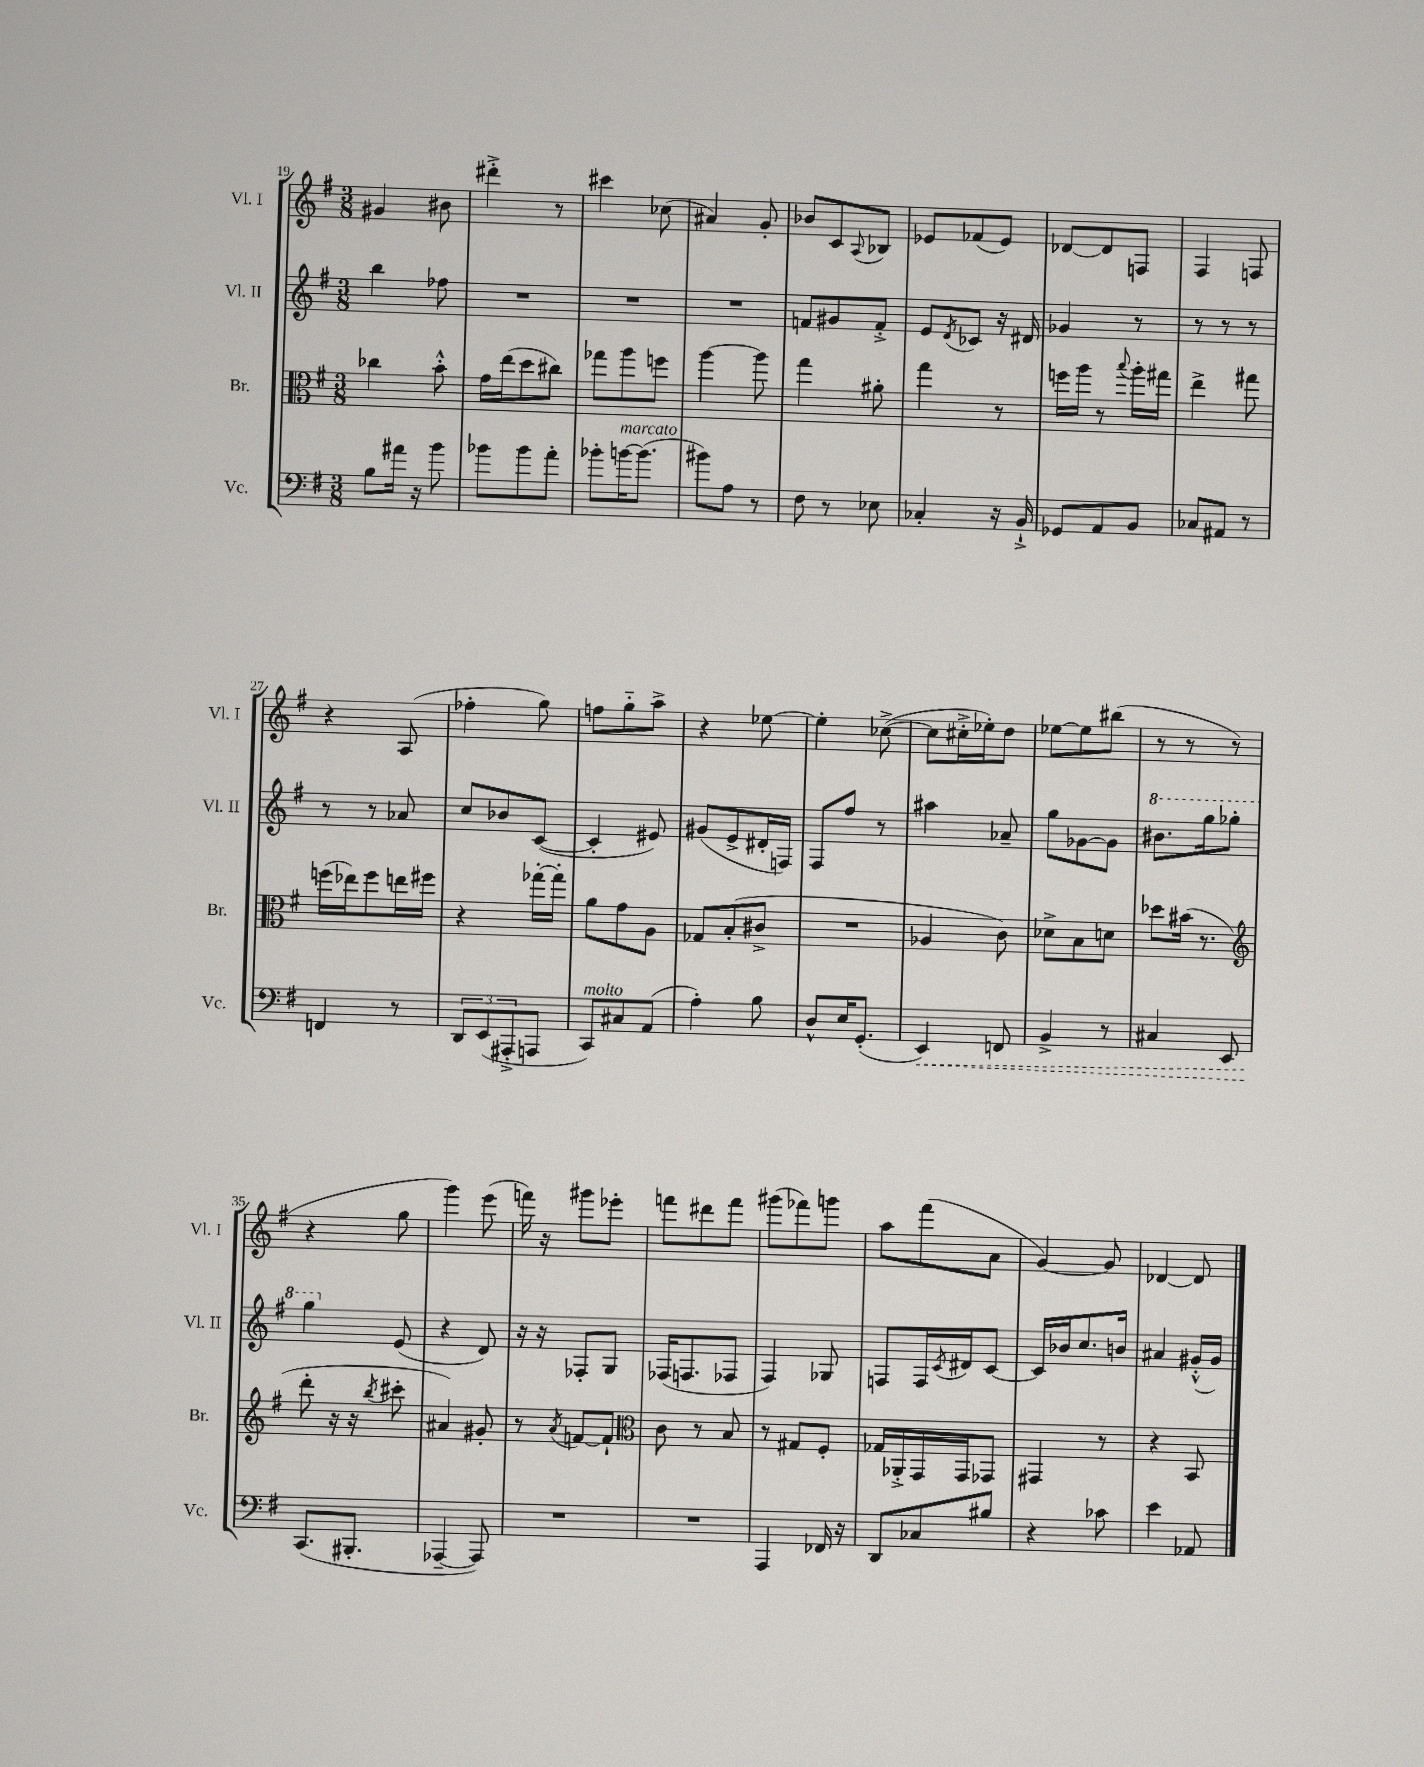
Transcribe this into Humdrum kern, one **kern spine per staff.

**kern	**dynam	**kern	**kern	**kern
*part4	*part4	*part3	*part2	*part1
*staff4	*staff4	*staff3	*staff2	*staff1
*I"Vc.	*	*I"Br.	*I"Vl. II	*I"Vl. I
*I'Vc.	*	*I'Br.	*I'Vl. II	*I'Vl. I
*clefF4	*	*clefC3	*clefG2	*clefG2
*k[f#]	*	*k[f#]	*k[f#]	*k[f#]
*M3/8	*	*M3/8	*M3/8	*M3/8
=19	=19	=19	=19	=19
8B\L	.	4cc-X\	4bb\	4g#X/
16a#X\Jk	.	.	.	.
16r	.	.	.	.
8b\	.	8b'^^\	8ff-X\	8b#X\
=20	=20	=20	=20	=20
8b-X\L	.	16g\LL	4.r	4ddd#X'^\
.	.	(16ee\J	.	.
8b-\	.	8dd\	.	.
8a'\J	.	8cc#X\J)	.	8r
=21	=21	=21	=21	=21
8b-X'\L	.	8gg-X\L	4.r	4ccc#X\
!LO:TX:a:i:t=marcato	!	!	!	!
[16bn\K	.	8aa\	.	.
(8.b\J]	.	.	.	.
.	.	8ffn\J	.	(8cc-X\
=22	=22	=22	=22	=22
8b#X\L)	.	[4aa\	4.r	4a#X/)
8A\J	.	.	.	.
8r	.	8aa\]	.	8g'/
=23	=23	=23	=23	=23
8F#\	.	4gg\	8fn/L	8b-X/L
8r	.	.	8g#X/	8c/
.	.	.	.	8qqA/
8E-X\	.	8a#X'\	8f'^/J	8B-X/J
=24	=24	=24	=24	=24
4C-X'/	.	4gg\	8e/L	8e-X/L
.	.	.	8qd/	.
.	.	.	8c-X/J	(8f-X/
16r	.	8r	16r	8e-/J)
16BB`^/	.	.	16d#X/	.
=25	=25	=25	=25	=25
8GG-X/L	.	16ffn\LL	4g-X/	[8d-X/L
.	.	16aa\JJ	.	.
8AA/	.	8r	.	8d-/]
.	.	8qqbb/	.	.
8BB/J	.	16aa'\LL	8r	8Fn/J
.	.	16gg#X\JJ	.	.
=26	=26	=26	=26	=26
8C-X/L	.	4ee^\	8r	4F#/
8AA#X/J	.	.	8r	.
8r	.	8gg#X\	8r	8Fn/
!!LO:LB:g=z
=27	=27	=27	=27	=27
4FFn/	.	(16ffn\LL	8r	4r
.	.	16ee-X\J)	.	.
.	.	8ff\	8r	.
8r	.	16een\L	8a-X/	(8A/
.	.	16ff#X\JJ	.	.
=28	=28	=28	=28	=28
12DD/L	.	4r	8cc/L	4ff-X'\
(12EE/	.	.	.	.
.	.	.	8b-X/	.
12AAA#X'^/	.	.	.	.
8AAAn/J	.	[16gg-X'\LL	([8c/J	8gg\)
.	.	16gg-'\JJ]	.	.
=29	=29	=29	=29	=29
!LO:TX:a:i:t=molto	!	!	!	!
8CC/L)	.	8a\L	4c'/]	8ffn\L
8C#X/	.	8g\	.	8gg\
(8AA/J	.	8A\J	8e#X/)	8aa^\J
=30	=30	=30	=30	=30
4A'\)	.	8G-X/L	(8g#X/L	4r
.	.	(8B'/	8e^/	.
8B\	.	8c#X^/J	16d#X'/L	[8ee-X\
.	.	.	16Fn/JJ)	.
=31	=31	=31	=31	=31
8D^^/L	.	4.r	8F#/L	4ee-'\]
16E/K	.	.	8ff#/J	.
(8.GG'/J	.	.	.	.
.	.	.	8r	([8cc-X^\
=32	=32	=32	=32	=32
!	!LO:HP:b	!	!	!
4EE/)	<	4A-X/	4aa#X\	8cc-\L]
.	.	.	.	16cc#X'^\L
.	.	.	.	16ee-X'\J)
8FFn/	.	8c\)	8a-X~/	8dd\J
=33	=33	=33	=33	=33
4BB^/	.	8d-X^\L	8gg\L	[8ee-X\L
.	.	8B\	[8g-X\	8ee-\]
8r	.	8dn\J	8g-\J]	(8bb#X\J
=34	=34	=34	=34	=34
*	*	*	*8va	*
4C#X/	.	8dd-X\L	8.bb#X\L	8r
.	.	(16b#X\Jk	.	8r
.	.	8.r	16ggg\k	.
8EE/	.	.	8ggg-X'\J	8r
!!LO:LB:g=z
=35	=35	=35	=35	=35
*	*	*clefG2	*	*
(8.CC/L	.	8ddd'\	4ggg\	4r
.	.	16r	.	.
8.BBB#X'/J	[	16r	.	.
.	.	8qbb/	.	.
*	*	*	*X8va	*
.	.	8ccc#X'\	(8e/	8gg\
=36	=36	=36	=36	=36
[4AAA-X~/	.	4a#X/)	4r	4ggg\)
8AAA-/])	.	8g#X'/	8d/)	(8eee\
=37	=37	=37	=37	=37
4.r	.	8r	16r	16fffn\)
.	.	.	16r	16r
.	.	8qa/	.	.
.	.	[8fn/L	8F-X'/L	8ggg#X\L
.	.	8f`/J]	8G/J	8eee-X'\J
=38	=38	=38	=38	=38
*	*	*clefC3	*	*
4.r	.	8c\	(16F-X/KL	8fffn\L
.	.	.	8.Fn/	.
.	.	8r	.	8ddd#X\
.	.	8B/	8F-X/J	8fff\J
=39	=39	=39	=39	=39
4AAA/	.	8r	4F#/)	(8ggg#X\L
.	.	8G#X/L	.	8fff-X\)
16FF-X/	.	8F#'/J	8G-X/	8gggn\J
16r	.	.	.	.
=40	=40	=40	=40	=40
8DD/L	.	16G-X/LL	8Fn/L	8aa\L
.	.	16AA-X'^/	.	.
8C-X/	.	16GG/	16F/L	(8fff#\
.	.	.	8qc/	.
.	.	16GG/J	16d#X/J	.
8B#X/J	.	8GG-X/J	[8c/J	8a\J
=41	=41	=41	=41	=41
4r	.	4GG#X/	16c/LL]	[4g/)
.	.	.	16b-X/J	.
.	.	.	8.cc/	.
8c-X\	.	8r	.	8g/]
.	.	.	16bn/Jk	.
=42	=42	=42	=42	=42
4e\	.	4r	4a#X/	[4d-X/
8AA-X/	.	8BB/	(16g#X'^^/LL	8d-/]
.	.	.	16g#/JJ)	.
==	==	==	==	==
*-	*-	*-	*-	*-
